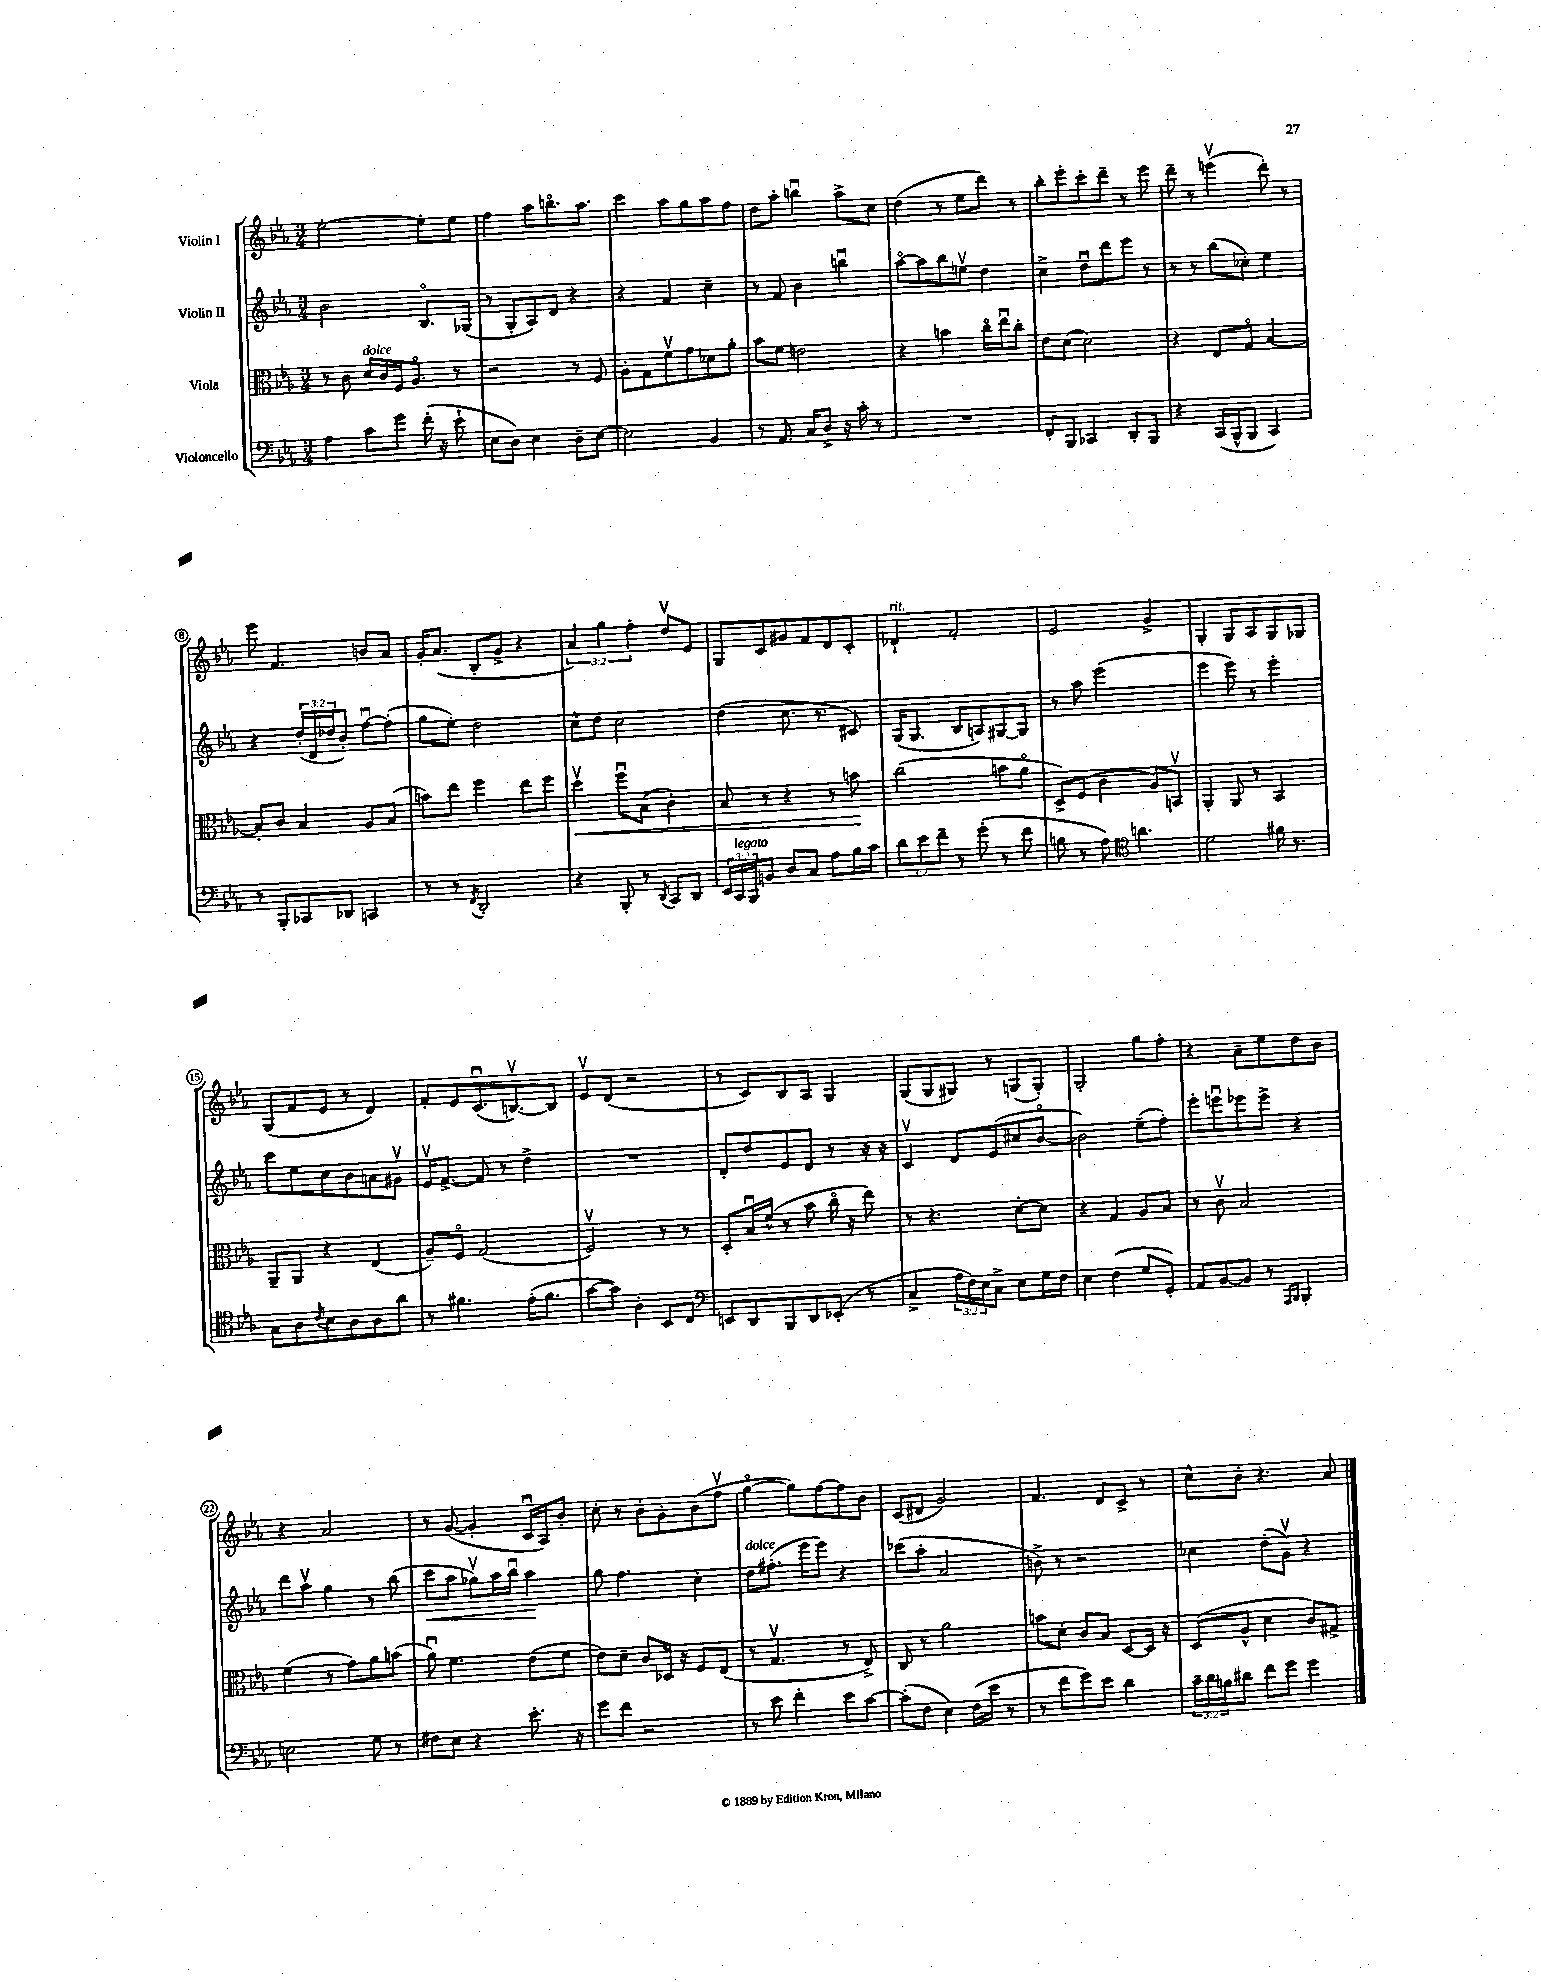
<<
\new StaffGroup <<
\new Staff = "s0" \with { instrumentName = "Violin I" } {
    \clef treble \key ees \major \numericTimeSignature \time 3/4 \override Staff.TupletNumber.text = #tuplet-number::calc-fraction-text
    ees''2~-. ees''8-. ees''8 |
    f''4 aes''8 b''8.\flageolet aes''8. |
    c'''4 aes''8 g''8 aes''8 f''8 |
    d''8 aes''8-. b''4\downbow aes''8-> c''8 |
    d''4( r8 ees''8 d'''8) r8 |
    bes''8-. ees'''8-. c'''8-. d'''8-- r8 ees'''8 |
    d'''8-- r8 e'''4\upbow( d'''8-.) r8 |
    ees'''8 f'4. b'8 aes'8 |
    g'16-. aes'8.( bes8-. g'8-> r4 |
    \tuplet 3/2 { aes'4) g''4 f''4-. } d''8\upbow ees'8 |
    g8 c'8 gis'8 f'8 d'8 c'8-. |
    des'4-!^\markup { \italic "rit." } f'2-. |
    ees'2 g'4-> |
    g4-. g8 aes8 g8 ges8 |
    g8( f'8 ees'8 r8 d'4) |
    f'8-. ees'8 c'8.\downbow( b8.~\upbow) b8 |
    ees'8\upbow d'8( r2 |
    r8 c'8) bes8 aes8 g4 |
    g8( g8 gis8) r8 g8( g8-.) |
    g2-. g''8 f''8-. |
    r4 aes'8-- ees''8 d''8 bes'8 |
    r4 aes'2 |
    r8 g'8~( g'4-. c'16\downbow aes16) bes'8-. |
    c''8-. r8 bes'8-. g'8-. bes'8( f''8\upbow |
    g''4~\flageolet g''8) f''8~ f''8 bes'8 |
    c'8( dis'8 g'2) |
    f'4. d'8 c'8-> r8 |
    c''8-^ bes'8-. r4. aes'8 \bar "|." |
}
\new Staff = "s1" \with { instrumentName = "Violin II" } {
    \clef treble \key ees \major \numericTimeSignature \time 3/4 \override Staff.TupletNumber.text = #tuplet-number::calc-fraction-text
    bes'2 bes8.\flageolet ges16( |
    r8 g8-. aes8) d'8 r4 |
    r4 f'4 c''4-- |
    r8 f'8 bes'4 b''4\downbow |
    aes''8~\flageolet aes''8 bes''8 e''8\upbow d''4 |
    c''4-> d''8\downbow d'''8 ees'''8 r8 |
    r8 r8 bes''8( ces''8-.) ees''4 |
    r4 \tuplet 3/2 { d''16-.( d'16 des''16 } bes'8-.) f''8~\downbow f''8-.( |
    g''8 ees''8-.) d''2 |
    c''8-^ d''8 c''2 |
    d''4( c''8. r8. cis'8) |
    g16( g8. bes8 a8) gis8~ gis8 |
    r8 aes''8 ees'''2( |
    ees'''4 ees'''8) r8 ees'''4-. |
    c'''8 ees''8 c''8 bes'8 a'8 gis'8\upbow |
    ees'16\upbow f'8.~-> f'8 r8 d''4-> |
    R2. |
    d'8-. d''8 ees'8 d'8 r8 r16 r16 |
    c'4\upbow d'8 ees'8( cis''8 bes'8~\flageolet |
    bes'2) ees''8--( f''8-.) |
    ees'''8-. e'''8\downbow ees'''8 ees'''8-> r4 |
    d'''8 aes''8\upbow g''4 r8 bes''8( |
    c'''8\< aes''8 ges''8\upbow) aes''16 bes''16\downbow aes''4\! |
    g''8 f''4. c''4-. |
    d''8^\markup { \italic "dolce" } fis''8.-.( ees'''16 ees'''8) r4 |
    ces'''8( aes''8-. aes'2 |
    b'8->) r8 r2 |
    ces''4 d''8-.( g'8\upbow) r4 \bar "|." |
}
\new Staff = "s2" \with { instrumentName = "Viola" } {
    \clef alto \key ees \major \numericTimeSignature \time 3/4
    r8 c'8 d'16^\markup { \italic "dolce" } c'16 f16 aes8.\flageolet r8 |
    r2 r8 f8 |
    aes8-. g8 f'8\upbow g'8 des'8 aes'8-. |
    bes'8 f'8 e'2 |
    r4 b'4 c''16\flageolet ees''16\downbow c''8-. |
    ees'8 d'8( d'2) |
    r4 ees8 g8\flageolet bes4~ |
    bes8-. c'8 bes4 aes8 bes8( |
    b'8) ees''8 f''4 ees''8 f''8 |
    d''4\upbow\< f''8\downbow bes8( c'4-.) |
    bes8 r8 r4 r8 b'8\! |
    c''2( b'8 aes'8\flageolet |
    d8->) f8( c'4 aes8) b,8\upbow |
    aes,4-. aes,8 r8 bes,4 |
    aes,8-- aes,8 r4 ees4( |
    aes8--) f8\flageolet g2( |
    f2\upbow) r8 r8 |
    d8-. bes16\downbow f'16-^( r8 bes'8 c''16\flageolet r16 ees''8) |
    r8 r4. d'8~-. d'8 |
    r4 g4 aes8 bes8 |
    r8 c'8\upbow bes2 |
    f'4( r8 g'8) aes'8 b'8( |
    aes'8\downbow) f'4. ees'8( f'8 |
    ees'8) d'8-- c'8 des16 r16 f8 ees8( |
    r8 g4.\upbow r8 ees8->) |
    c8 r8 aes'2 |
    b'8 d'8-. c'8 bes8 d8~ d16 r16 |
    d8( aes8-^ d'4 c'8) gis8-> \bar "|." |
}
\new Staff = "s3" \with { instrumentName = "Violoncello" } {
    \clef bass \key ees \major \numericTimeSignature \time 3/4 \override Staff.TupletNumber.text = #tuplet-number::calc-fraction-text
    aes4 c'8 g'8 f'16-.( r16 ees'8-! |
    ees8 d8) ees4 d8-- ees8~ |
    ees2 bes,4 |
    r8 aes,8. c16 d8-> r16 c'16-. r8 |
    R2. |
    f,8-. bes,,8 ces,4 d,8-. bes,,8 |
    r4 c,16( bes,,16-^ bes,,8 c,4) |
    r8 bes,,8-. ces,8 des,8 c,4 |
    r8 r8 \acciaccatura { f,8 } d,2-. |
    r4 bes,,8-. r8 \acciaccatura { d,8 } c,8 d,8 |
    \tuplet 3/2 { ees,16 c,16^\markup { \italic "legato" } bes,,16 } b,8 d8 c8 aes8 bes16 c'16 |
    \tuplet 3/2 { d'8 ees'8 f'8-- } r8 g'8-.( r8 f'8 |
    b8 r8 aes8) \clef tenor a'4. |
    d'2 fis'16 r8. |
    g8 aes8 \acciaccatura { c'8 } bes8 aes8 aes8 aes'8 |
    r8 fis'4. ees'16-.( fis'8. |
    g'8~ g'8) aes4-. bes,8 c8 |
    \clef bass e,8 d,8 bes,,8 d,8 ees,8-.( r8 |
    c4-> \tuplet 3/2 { aes16 f16) ees16 } c8-> ees8 g16 f16 |
    ees4 f4( g8 g,8-.) |
    aes,8 bes,8~ bes,8 r8 \grace { aes,,16 bes,,16 } bes,,4-. |
    e2 g8 r8 |
    fis8 ees8 r4 ees'8.-. r16 |
    g'8 f'8 r2 |
    r8 ees'8 f'4-. ees'8 c'8~ |
    c'8-.( f8 ees4) f16( ees'16 r8 |
    r8 f'8 g'8) ees'8 d'4 |
    \tuplet 3/2 { c'16-- d'16 b16 } dis'8 f'8 g'8 g'4 \bar "|." |
}
>>
>>
\layout { \context { \Score \override BarNumber.stencil = #(make-stencil-circler 0.1 0.3 ly:text-interface::print) } }
